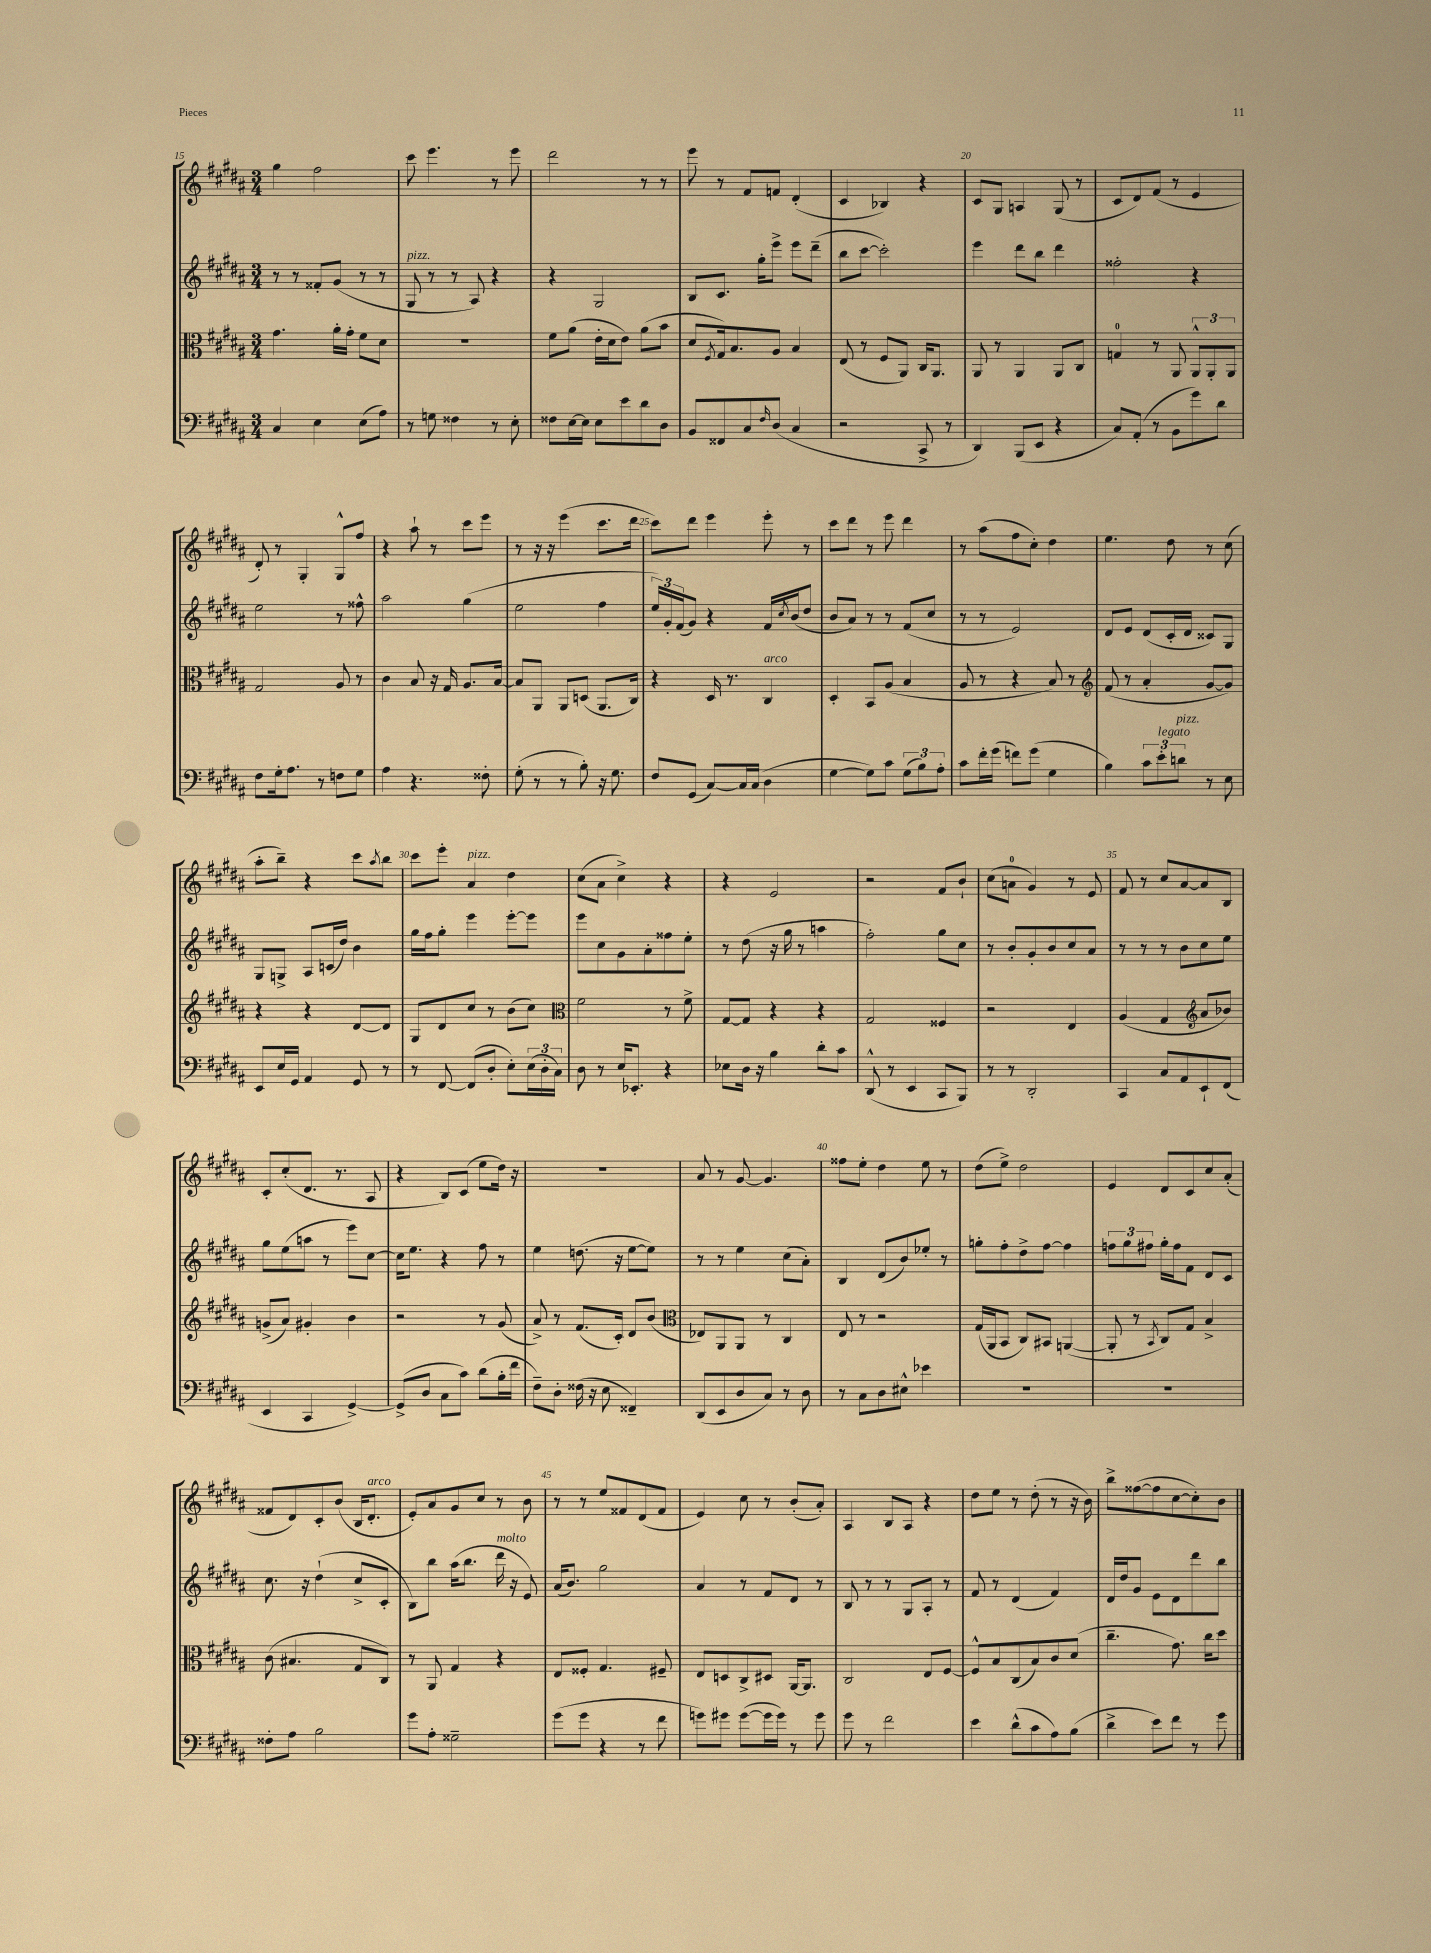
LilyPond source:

<<
\new StaffGroup <<
\new Staff = "s0" {
    \clef treble \key b \major \numericTimeSignature \time 3/4
    gis''4 fis''2 |
    cis'''8 e'''4. r8 e'''8 |
    dis'''2 r8 r8 |
    e'''8 r8 fis'8 f'8 dis'4-.( |
    cis'4 bes4) r4 |
    cis'8 gis8 a4 gis8( r8 |
    cis'8 dis'8) fis'8( r8 e'4 |
    dis'8-.) r8 gis4-. gis8-^ fis''8 |
    r4 ais''8-! r8 cis'''8 e'''8 |
    r8 r16 r16 e'''4( cis'''8. dis'''16 |
    cis'''8) dis'''8 e'''4 e'''8-. r8 |
    cis'''8 dis'''8 r8 e'''8 dis'''4 |
    r8 ais''8( fis''8 cis''8-.) dis''4 |
    e''4. dis''8 r8 cis''8( |
    ais''8-. b''8--) r4 cis'''8 \acciaccatura { ais''8 } b''8 |
    cis'''8 e'''8-. ais'4^\markup { \italic "pizz." } dis''4 |
    cis''8( ais'8 cis''4->) r4 |
    r4 e'2 |
    r2 fis'8 b'8-! |
    cis''8( a'8-0 gis'4) r8 e'8 |
    fis'8 r8 cis''8 ais'8~ ais'8 b8 |
    cis'8-. cis''8-.( dis'8. r8. ais8 |
    r4 b8) cis'8( e''8 dis''16) r16 |
    R2. |
    ais'8 r8 gis'8~ gis'4. |
    fisis''8 e''8-. dis''4 e''8 r8 |
    dis''8( e''8->) dis''2 |
    e'4 dis'8 cis'8 cis''8 ais'8-.( |
    fisis'8 dis'8) cis'8-. b'8( b16 dis'8.-.^\markup { \italic "arco" } |
    e'8-.) ais'8 gis'8 cis''8 r8 b'8 |
    r8 r8 e''8 fisis'8 dis'8( fisis'8 |
    e'4) cis''8 r8 b'8-.( ais'8-.) |
    ais4 b8 ais8 r4 |
    dis''8 e''8 r8 dis''8-.( r8 r16 b'16) |
    b''8-> fisis''8~( fisis''8 cis''8~ cis''8-.) b'8 \bar "|." |
}
\new Staff = "s1" {
    \clef treble \key b \major \numericTimeSignature \time 3/4
    r8 r8 fisis'8-. gis'8( r8 r8 |
    gis8^\markup { \italic "pizz." } r8 r8 ais8) r4 |
    r4 gis2 |
    b8 cis'8. gis''16-. e'''8-> e'''8 dis'''8--( |
    b''8 cis'''8~ cis'''2-.) |
    e'''4 dis'''8 b''8 dis'''4 |
    fisis''2-. r4 |
    e''2 r8 fisis''8-^ |
    ais''2 gis''4( |
    e''2 fis''4 |
    \tuplet 3/2 { e''16) gis'16-. fis'16( } gis'8) r4 fis'16 \acciaccatura { cis''8 } b'16( dis''8 |
    b'8 ais'8) r8 r8 fis'8( cis''8 |
    r8 r8 e'2) |
    dis'8 e'8 dis'8( cis'16-. dis'16 cisis'8) gis8 |
    gis8 g8-> ais8 c'16( dis''16) b'4 |
    gis''16 fis''16 gis''8-. e'''4 e'''8~-. e'''8 |
    e'''8 cis''8 gis'8 ais'8-. fisis''8 e''8-. |
    r8 dis''8( r16 gis''16 r8 a''4 |
    fis''2-.) gis''8 cis''8 |
    r8 b'8-. gis'8-. b'8 cis''8 ais'8 |
    r8 r8 r8 b'8 cis''8 e''8 |
    gis''8 e''8( a''8 r8 e'''8) cis''8~ |
    cis''16 e''8. r4 fis''8 r8 |
    e''4 d''8.( r16 e''8~ e''8) |
    r8 r8 e''4 cis''8( ais'8-.) |
    b4 dis'8( b'8) ees''8-. r8 |
    g''8-. fis''8-. dis''8-> fis''8~ fis''4 |
    \tuplet 3/2 { f''8 gis''8 fis''8 } gis''16-. fis''16 fis'8 dis'8 cis'8 |
    cis''8. r16 dis''4-!( cis''8-> cis'8-. |
    b8) b''8 ais''16( b''8. dis'''16^\markup { \italic "molto" } r16 e'8) |
    ais'16( b'8.) gis''2 |
    ais'4 r8 fis'8 dis'8 r8 |
    b8 r8 r8 gis8 ais8-. r8 |
    fis'8 r8 dis'4( fis'4) |
    dis'16 dis''16 gis'8 e'8 dis'8 dis'''8 b''8 \bar "|." |
}
\new Staff = "s2" {
    \clef alto \key b \major \numericTimeSignature \time 3/4
    gis'4. ais'16-. gis'16-. fis'8 dis'8 |
    R2. |
    fis'8 ais'8( e'16-. dis'16 e'8) ais'8( b'8 |
    dis'8 \acciaccatura { fis8 } gis16) b8. ais8 b4 |
    e8( r8 fis8 ais,8) cis16 ais,8. |
    ais,8 r8 ais,4 ais,8 cis8 |
    g4-0 r8 ais,8 \tuplet 3/2 { ais,8-^ ais,8-. ais,8 } |
    gis2 ais8 r8 |
    cis'4 b8 r16 gis16 ais8. b16~ |
    b8 ais,8 ais,8 d8( ais,8. cis16) |
    r4 dis16 r8. cis4^\markup { \italic "arco" } |
    dis4-. b,8 ais8( b4 |
    ais8 r8 r4 b8) r8 |
    \clef treble fis'8( r8 ais'4-. gis'8~ gis'8) |
    r4 r4 dis'8~ dis'8 |
    gis8 dis'8 cis''8 r8 b'8( cis''8) |
    \clef alto fis'2 r8 fis'8-> |
    gis8~ gis8 r4 r4 |
    gis2 fisis4 |
    r2 e4 |
    ais4( gis4 \clef treble ais'8 bes'8) |
    g'8->( ais'8) gis'4-. b'4 |
    r2 r8 gis'8( |
    ais'8->) r8 fis'8.( cis'16-.) dis'8 b'8( |
    \clef alto ees8) ais,8 ais,8 r8 cis4 |
    e8 r8 r2 |
    gis16( ais,16 b,8 cis8) bis,8 a,4~( |
    a,8-. r8 \acciaccatura { b,8 } cis8) gis8 b4-> |
    cis'8( bis4. gis8 cis8) |
    r8 ais,8 gis4 r4 |
    e8 fisis8-. gis4. fis8-- |
    e8 d8 cis8-> dis8 ais,16~ ais,8. |
    cis2 e8 fis8~ |
    fis8-^ b8 cis8( b8) cis'8 dis'8( |
    cis''4.-- gis'8.) cis''16 dis''8 \bar "|." |
}
\new Staff = "s3" {
    \clef bass \key b \major \numericTimeSignature \time 3/4
    cis4 e4 e8( ais8) |
    r8 g8 fisis4 r8 e8-. |
    fisis8 e16~ e16 e8 e'8 dis'8 dis8 |
    b,8 fisis,8 cis8 \grace { fis16 } dis8( cis4 |
    r2 cis,8-> r8 |
    dis,4) b,,8( e,8 r4 |
    cis8) ais,8-.( r8 b,8 gis'8) dis'8 |
    fis8 gis16-. ais8. r8 f8 gis8 |
    ais4 r4. fisis8-. |
    gis8-.( r8 r8 b8-.) r16 gis8. |
    fis8 gis,8( cis8~) cis16 cis16( dis4 |
    gis4~ gis8) cis'8 \tuplet 3/2 { gis8( b8) ais8-. } |
    cis'8 fis'16-. gis'16( f'8) gis'8( gis4 |
    b4) \tuplet 3/2 { cis'8 e'8-.^\markup { \italic "legato" } d'8^\markup { \italic "pizz." } } r8 e8 |
    e,8 e16 gis,16 ais,4 gis,8 r8 |
    r8 fis,8~ fis,8( dis8-. e8-.) \tuplet 3/2 { e16( dis16-. cis16) } |
    dis8 r8 e16 ees,8.-. r4 |
    ees8 dis16 r16 b4 dis'8-. cis'8 |
    dis,8-^( r8 e,4 cis,8 b,,8) |
    r8 r8 dis,2-. |
    cis,4 cis8 ais,8 e,8-! fis,8( |
    e,4 cis,4 gis,4~->) |
    gis,8->( dis8 cis8 cis'8) dis'8( b16-. fis'16 |
    fis8--) dis8-. fisis16( r16 e8 fisis,4--) |
    dis,8( e,8 dis8 cis8) r8 dis8 |
    r8 cis8 dis8 eis8-^ ees'4 |
    R2. |
    R2. |
    fisis8-. ais8 b2 |
    gis'8 ais8-. gisis2-- |
    gis'8( gis'8 r4 r8 fis'8 |
    g'8) gis'8 gis'8~( gis'16 gis'16) r8 gis'8 |
    gis'8 r8 fis'2 |
    e'4 dis'8-^( cis'8 ais8) b8( |
    dis'4-> e'8) fis'8 r8 gis'8 \bar "|." |
}
>>
>>
\layout { \context { \Score currentBarNumber = #15 \override BarNumber.break-visibility = ##(#f #t #t) barNumberVisibility = #(every-nth-bar-number-visible 5) } }
